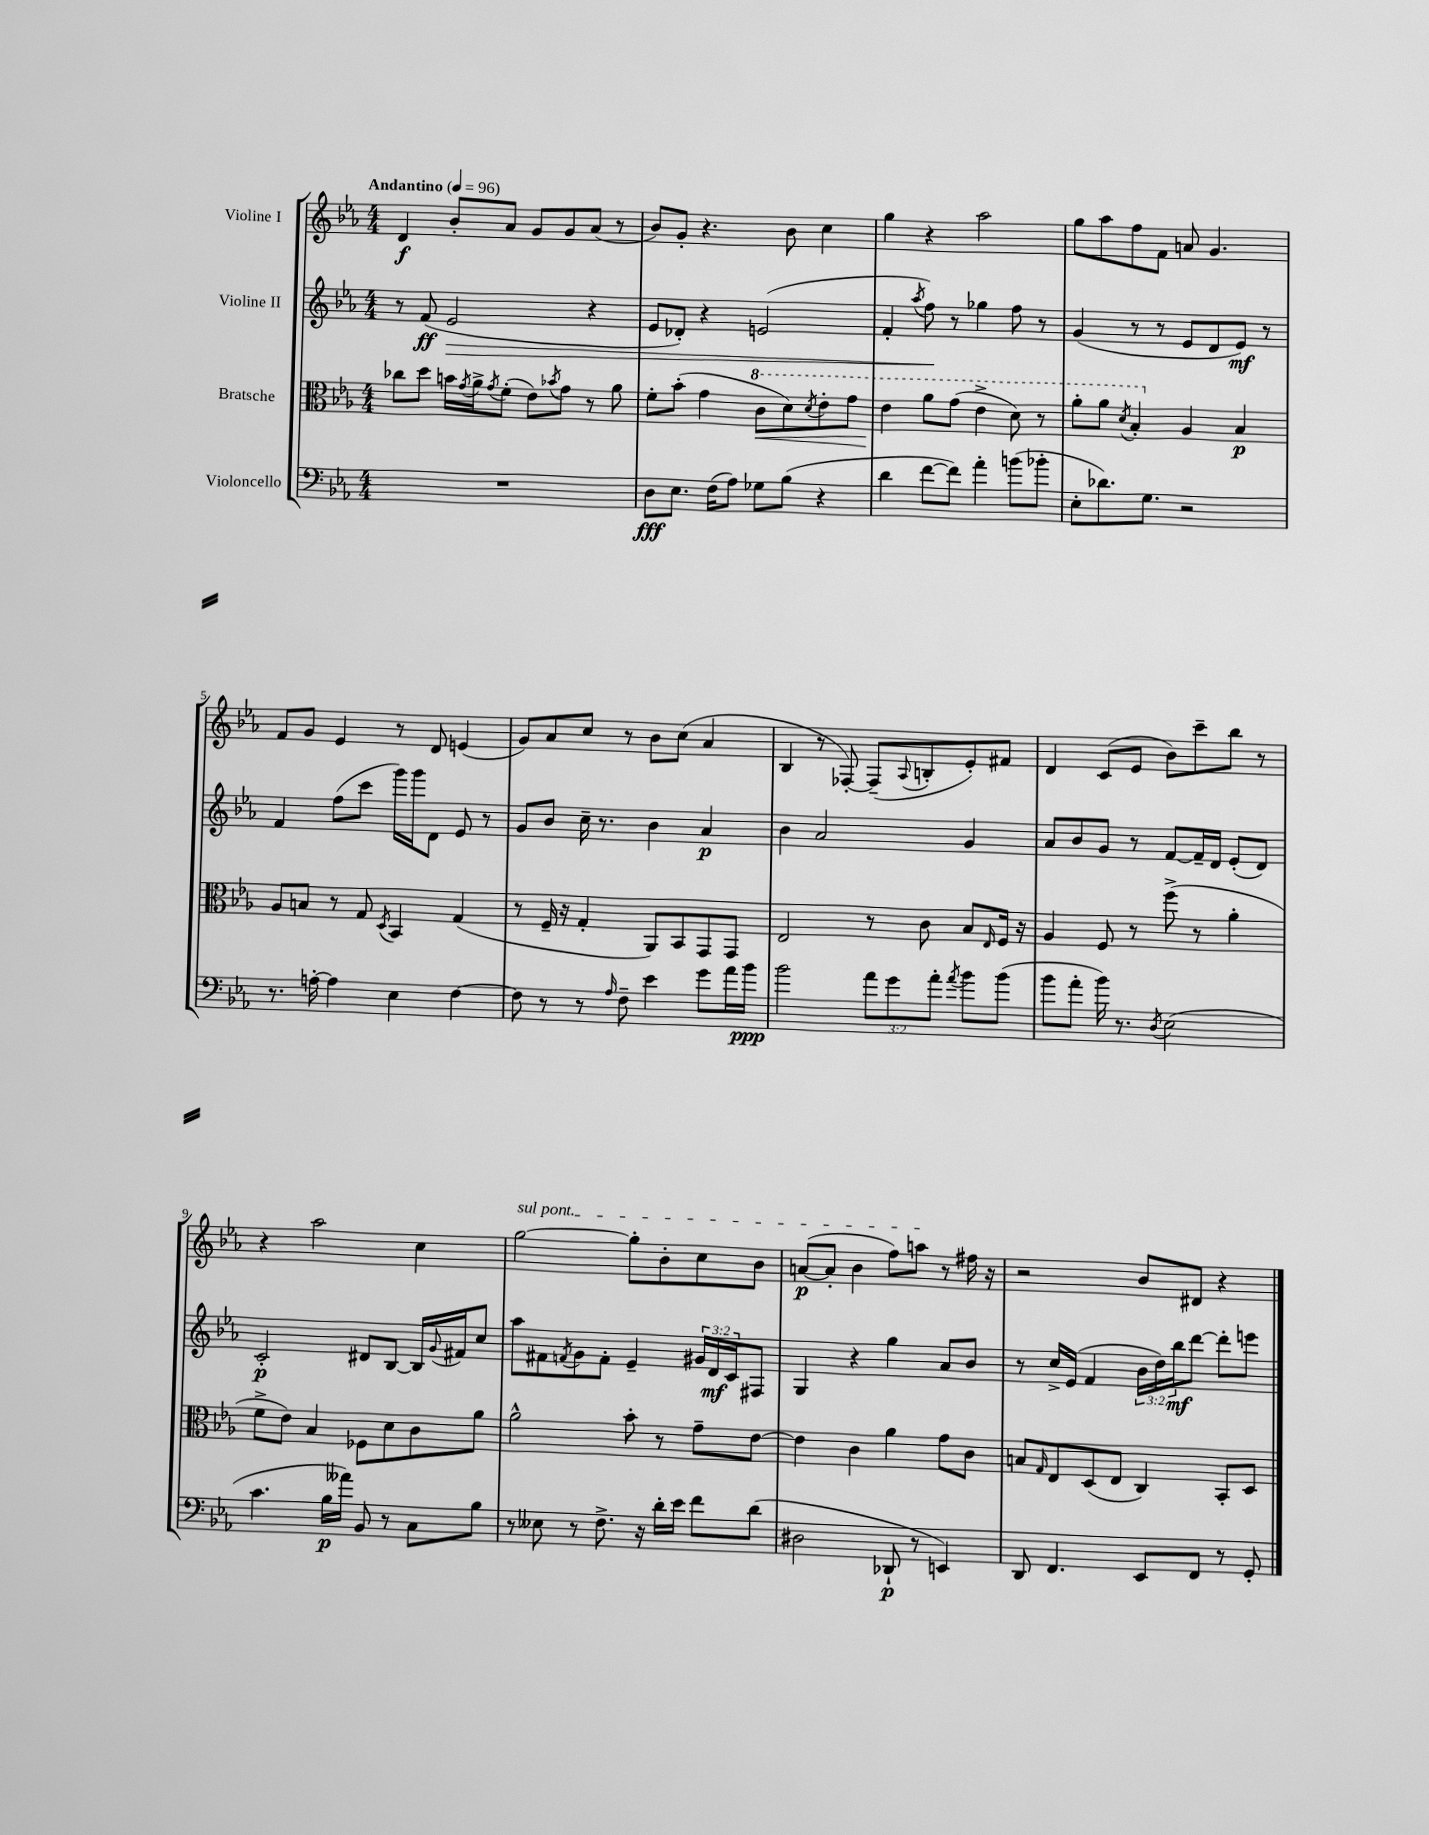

**kern	**kern	**kern	**kern
*staff4	*staff3	*staff2	*staff1
*clefF4	*clefC3	*clefG2	*clefG2
*k[b-e-a-]	*k[b-e-a-]	*k[b-e-a-]	*k[b-e-a-]
*M4/4	*M4/4	*M4/4	*M4/4
*MM96	*MM96	*MM96	*MM96
1r	8cc-\L	8r	4d/
.	8dd\J	(8f/	.
.	16b\LL	2e-/	8b-'/L
.	8qg/	.	.
.	16a-^\J	.	.
.	8qg/	.	.
.	(8f'\J	.	8a-/J
.	8e-\L)	.	8g/L
.	8qb-/	.	.
.	8g\J	.	8g/
.	8r	4r	(8a-/J
.	8a-\	.	8r
=	=	=	=
8D\L	8f'\L	8e-/L	8b-/L)
8.E-\J	(8b-'\J	8d-'/J)	8g'/J
.	4g\	4r	4.r
(16F\LK	.	.	.
8A-\J)	.	.	.
8G-\L	8cc\L	(2e/	.
(8B-\J	8dd\)	.	8b-\
.	8qdd/	.	.
4r	8ee-'\	.	4cc\
.	8gg\J	.	.
=	=	=	=
4d\	4ee-\	4f'/	4gg\
.	.	8qaa-/	.
[8f\L	8aa-\L	8ff\)	4r
8f\]J)	(8gg\J	8r	.
4a-'\	4ee-^\	4gg-\	2aa-\
(8b\L	8dd\)	8ff\	.
8b-'\J	8r	8r	.
=	=	=	=
8E-'\L	8aa-'\L	(4g/	8gg\L
8.d-\)	8aa-\J	.	8aa-\
.	8qdd/	.	.
.	4b-'/	8r	8ff\
8.G\J	.	.	.
.	.	8r	8f\J
2r	4A-/	8e-/L	8a/
.	.	8d/	4.g/
.	4B-/	8e-/J)	.
.	.	8r	.
=	=	=	=
8.r	8A-/L	4f/	8f/L
.	8B/J	.	8g/J
[16A'\	.	.	.
4A\]	8r	(8ff\L	4e-/
.	8G/	8ccc\J	.
.	8qD/	.	.
4E-\	4BB-/	16ggg\LL)	8r
.	.	16ggg\J	.
.	.	8d\J	8d/
[4F\	(4G/	8e-/	(4e/
.	.	8r	.
=	=	=	=
8F\]	8r	8g/L	8g/L)
8r	16F~/	8b-/J	8a-/
.	16r	.	.
8r	4G'/	16cc~\	8cc/J
.	.	8.r	.
16qqA-/	.	.	.
8F~\	.	.	8r
4e-\	8AA-/L)	4b-\	8b-\L
.	8BB-/	.	(8cc\J
8g\L	8GG/	4a-/	4a-/
16a-\L	8GG/J	.	.
16b-\JJ	.	.	.
=	=	=	=
2b-\	2E-/	4b-\	4B-/
.	.	2a-/	8r
.	.	.	[8F-'/)
12a-\L	8r	.	(8F-~/]L
12g\	.	.	.
.	.	.	8qqA-/
.	8c\	.	8B'/
12a-'\J	.	.	.
8qa-/	.	.	.
8b-\L	8B-/L	4g/	8e-'/)
.	16qqE-/	.	.
(8b-\J	16F/Jk	.	8f#/J
.	16r	.	.
=	=	=	=
8b-\L	4A-/	8a-/L	4d/
8a-'\J	.	8b-/	.
16b-\)	8F/	8g/J	(8c/L
8.r	.	.	.
.	8r	8r	8e-/J
8qD/	.	.	.
(2E-\	(8ff^\	[8f/L	8b-\L)
.	8r	16f~/]L	8ccc~\
.	.	16d/JJ	.
.	4a-'\	(8e-'/L	8bb-\J
.	.	8d/J)	8r
=	=	=	=
4.c\	8f^\L	2c'/	4r
.	8e-\J)	.	.
.	4B-/	.	2aa-\
16B-\LL	.	.	.
16a--\JJ)	.	.	.
8BB-/	8F-\L	8d#/L	.
8r	8d\	[8B-/J	.
8C\L	8c\	16B-/]LL	4cc\
.	.	8qqg/	.
.	.	16f#/J	.
8B-\J	8a-\J	8cc/J	.
=	=	=	=
8r	2a-^^\	8aa-\L	[2gg\
8E--\	.	8f#\	.
.	.	8qf/	.
8r	.	8g\	.
8.F^\	.	8f'\J	.
.	8b-'\	4e-~/	8gg'\]L
16r	.	.	.
16d'\LL	8r	.	8b-'\
16e-\JJ	.	.	.
8f\L	8g~\L	24g#/LL	8cc\
.	.	24d/	.
.	.	24c/J	.
(8d\J	[8e-\J	8F#/J	8b-\J
=	=	=	=
2D#\	4e-\]	4G/	([8a/L
.	.	.	8a'/]J
.	4c\	4r	4b-\
8DD-`/	4a-\	4gg\	8ff\L)
8r	.	.	8aa\J
4EE/)	8g\L	8a-/L	8r
.	8c\J	8b-/J	16ff#\
.	.	.	16r
=	=	=	=
8DD/	8B/L	8r	2r
.	16qqG/	.	.
4.FF/	8E-/	16cc^/LL	.
.	.	(16e-/JJ	.
.	(8D/	4f/	.
.	8E-/J	.	.
8EE-/L	4C/)	24b-\LL	8b-/L
.	.	24dd\)	.
.	.	24bb-\J	.
8FF/J	.	[8ddd\J	8d#/J
8r	8BB-'/L	8ddd'\]L	4r
8GG'/	8D/J	8eee\J	.
==	==	==	==
*-	*-	*-	*-
